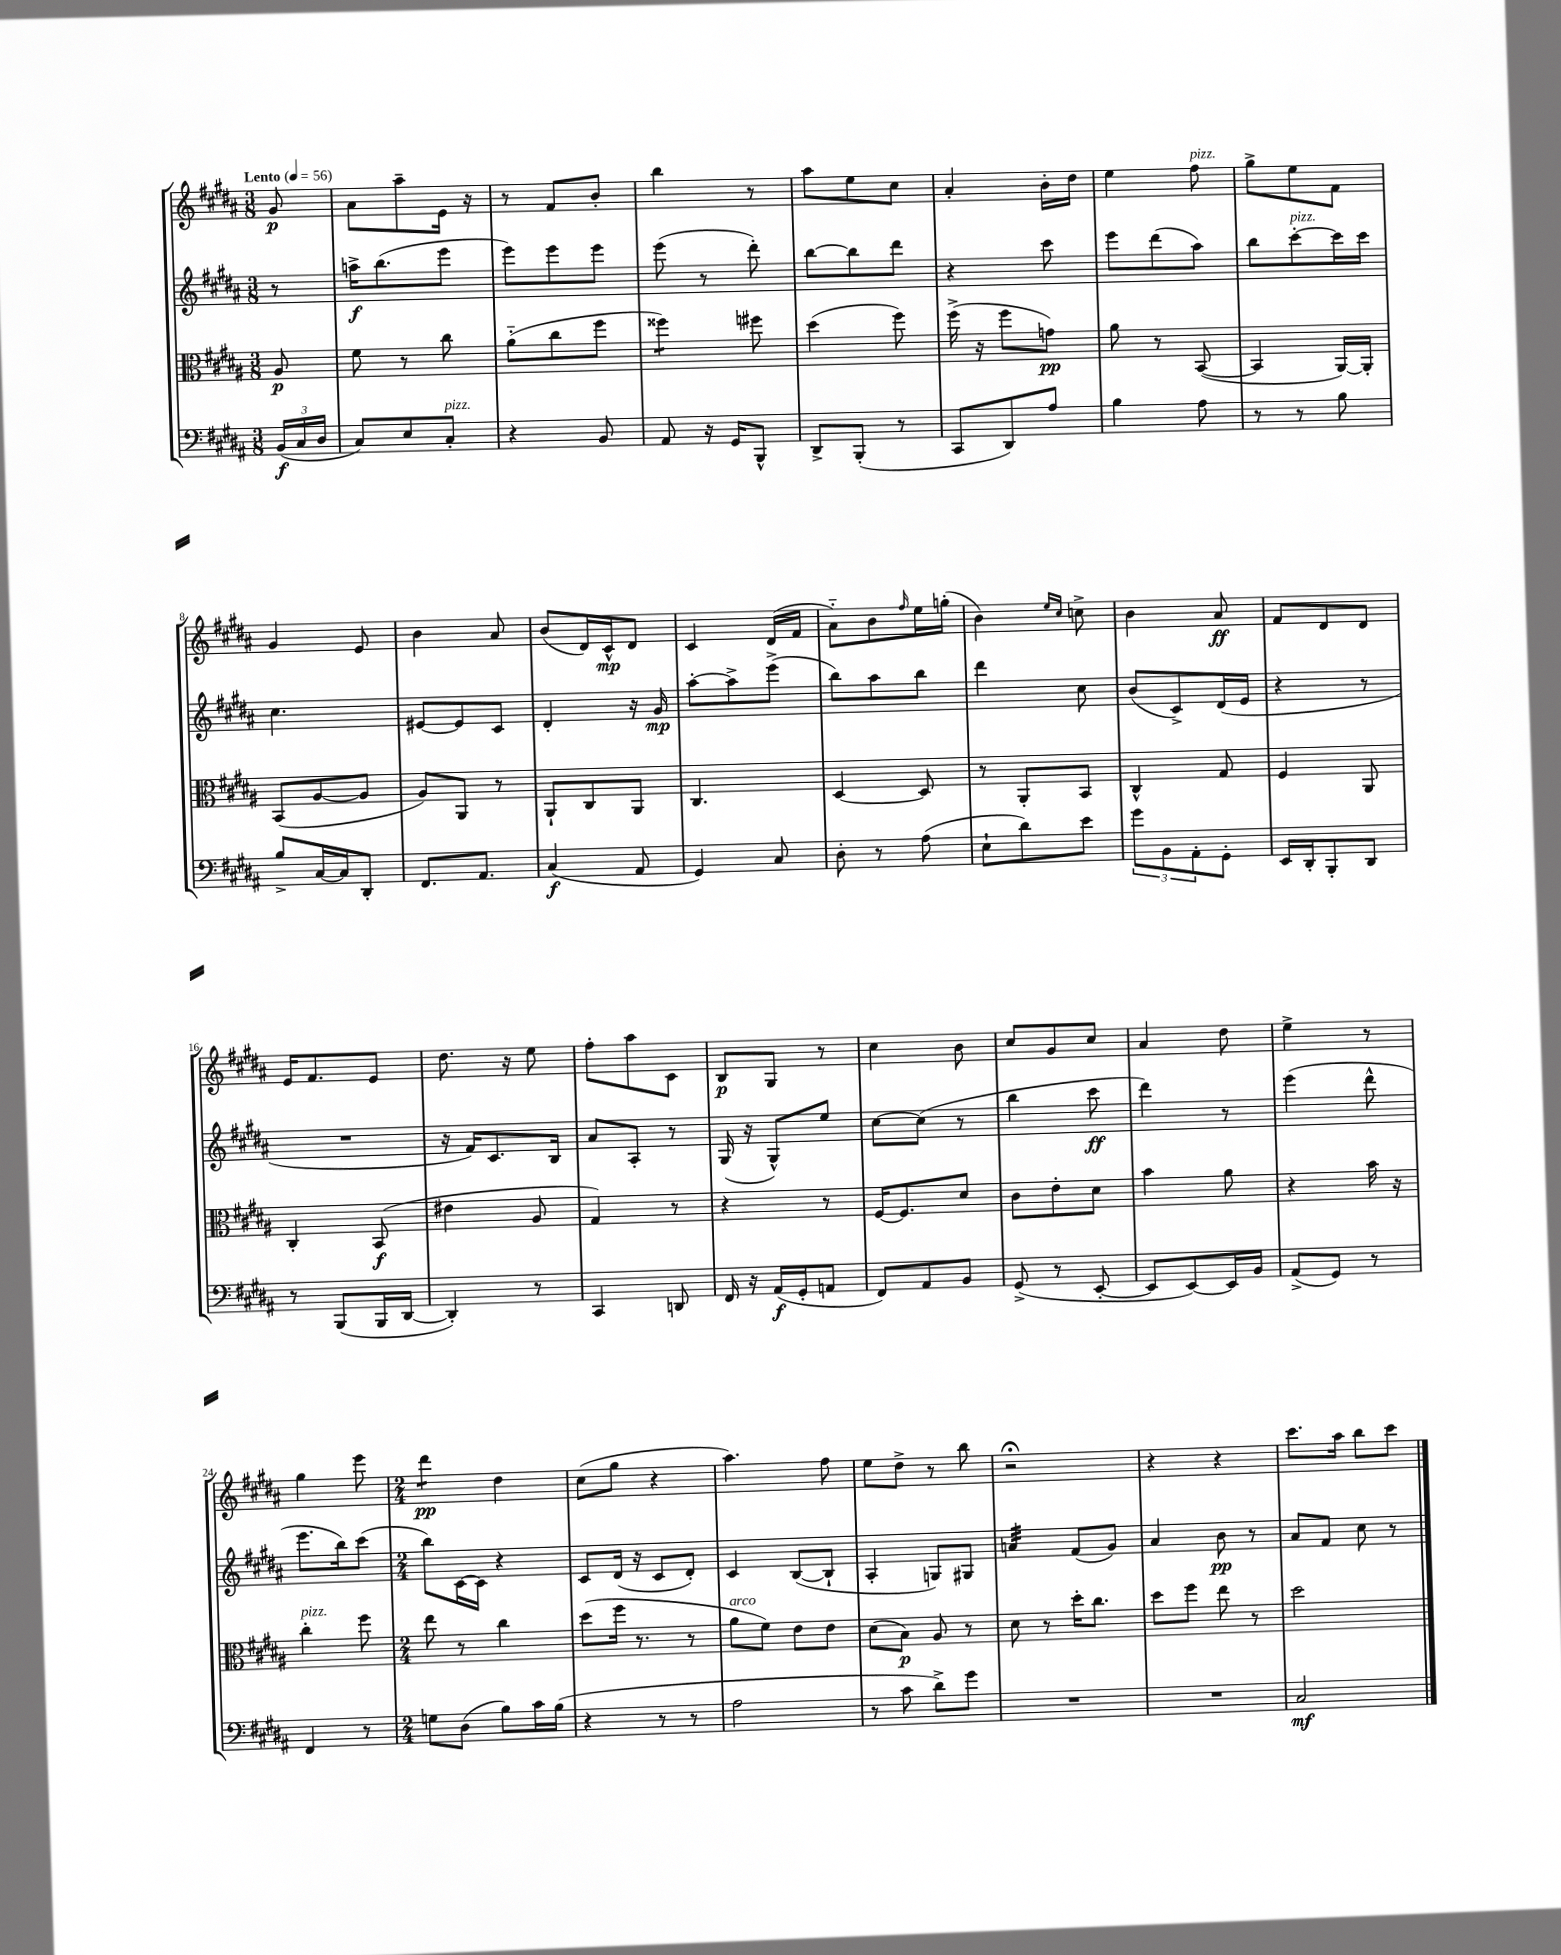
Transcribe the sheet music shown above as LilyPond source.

<<
\new StaffGroup <<
\new Staff = "s0" {
    \clef treble \key b \major \numericTimeSignature \time 3/8 \partial 8 \tempo "Lento" 4 = 56
    gis'8\p |
    ais'8 ais''8-- e'16 r16 |
    r8 fis'8 b'8-. |
    b''4 r8 |
    ais''8 e''8 cis''8 |
    ais'4-. b'16-. dis''16 |
    e''4 fis''8^\markup { \italic "pizz." } |
    gis''8-> e''8 fis'8 |
    gis'4 e'8 |
    b'4 ais'8 |
    b'8( dis'16) cis'16-^\mp dis'8 |
    cis'4 dis'16( fis'16 |
    ais'8-_) b'8 \grace { fis''16 } e''16 g''16-.( |
    b'4) \grace { e''16 cis''16 } c''8-> |
    b'4 ais'8\ff |
    fis'8 dis'8 dis'8 |
    e'16 fis'8. e'8 |
    dis''8. r16 e''8 |
    fis''8-. ais''8 cis'8 |
    b8\p gis8 r8 |
    cis''4 b'8 |
    cis''8 gis'8 cis''8 |
    ais'4 dis''8 |
    e''4-> r8 |
    gis''4 e'''8 |
    \numericTimeSignature \time 2/4 dis'''4:8\pp dis''4 |
    cis''8( gis''8 r4 |
    ais''4.) fis''8 |
    e''8 dis''8-> r8 b''8 |
    r2\fermata |
    r4 r4 |
    cis'''8. ais''16 b''8 cis'''8 \bar "|." |
}
\new Staff = "s1" {
    \clef treble \key b \major \numericTimeSignature \time 3/8 \partial 8
    r8 |
    a''16->\f b''8.( e'''8 |
    e'''8) e'''8 e'''8 |
    e'''8( r8 dis'''8-.) |
    b''8~ b''8 dis'''8 |
    r4 cis'''8 |
    e'''8 dis'''8( ais''8) |
    b''8 cis'''8~-.^\markup { \italic "pizz." } cis'''16 cis'''16 |
    cis''4. |
    eis'8~ eis'8 cis'8 |
    dis'4-. r16 gis'16\mp |
    ais''8~-. ais''8-> e'''8->( |
    b''8) ais''8 b''8 |
    dis'''4 cis''8 |
    b'8( cis'8->) dis'16( e'16 |
    r4 r8 |
    R4. |
    r16 fis'16) cis'8. b16 |
    ais'8 ais8-. r8 |
    gis16( r16 gis8-^) e''8 |
    cis''8~ cis''8( r8 |
    b''4 cis'''8\ff |
    dis'''4) r8 |
    e'''4( dis'''8-^ |
    e'''8. b''16) cis'''8( |
    \numericTimeSignature \time 2/4 b''8) cis'16~ cis'16 r4 |
    cis'8 dis'16( r16 cis'8 dis'8-.) |
    cis'4 b8~( b8-! |
    ais4-. g8) gis8 |
    a'4:32 fis'8( gis'8) |
    ais'4 b'8\pp r8 |
    ais'8 fis'8 cis''8 r8 \bar "|." |
}
\new Staff = "s2" {
    \clef alto \key b \major \numericTimeSignature \time 3/8 \partial 8
    ais8\p |
    fis'8 r8 cis''8 |
    ais'8-_( cis''8 fis''8 |
    fisis''4:8) fis''8 |
    dis''4( fis''8) |
    fis''16->( r16 fis''8 g'8\pp) |
    ais'8 r8 b,8~( |
    b,4 ais,16~) ais,16-. |
    b,8( ais8~ ais8 |
    ais8) ais,8 r8 |
    ais,8-! cis8 ais,8 |
    cis4. |
    dis4~ dis8 |
    r8 ais,8-. b,8 |
    cis4-^ gis8 |
    fis4 ais,8 |
    cis4-. b,8\f( |
    eis'4 ais8 |
    gis4) r8 |
    r4 r8 |
    fis16~ fis8. dis'8 |
    cis'8 e'8-. dis'8 |
    b'4 ais'8 |
    r4 b'16 r16 |
    cis''4-.^\markup { \italic "pizz." } fis''8 |
    \numericTimeSignature \time 2/4 e''8 r8 cis''4 |
    dis''8( fis''16 r8. r8 |
    ais'8^\markup { \italic "arco" } fis'8) e'8 e'8 |
    dis'8( b8\p) ais8 r8 |
    dis'8 r8 dis''16-. cis''8. |
    dis''8 fis''8 e''8 r8 |
    dis''2 \bar "|." |
}
\new Staff = "s3" {
    \clef bass \key b \major \numericTimeSignature \time 3/8 \partial 8
    \tuplet 3/2 { b,16\f( cis16 dis16 } |
    cis8) e8 cis8-.^\markup { \italic "pizz." } |
    r4 b,8 |
    ais,8 r16 gis,16 b,,8-^ |
    dis,8-> b,,8-.( r8 |
    cis,8 dis,8) ais8 |
    b4 ais8 |
    r8 r8 b8 |
    b8-> cis16~ cis16 dis,8-. |
    fis,8. ais,8. |
    cis4\f( ais,8 |
    gis,4) cis8 |
    dis8-. r8 ais8( |
    e8-! dis'8) e'8 |
    \tuplet 3/2 { gis'8 b,8 ais,8-. } gis,8-. |
    e,16 dis,16-. b,,8-. dis,8 |
    r8 b,,8( b,,16 dis,16~ |
    dis,4-.) r8 |
    cis,4 d,8 |
    fis,16 r16 ais,16\f( gis,16-. a,8 |
    fis,8) ais,8 b,8 |
    gis,8->( r8 e,8~-. |
    e,8 e,8~) e,16 b,16 |
    ais,8->( gis,8) r8 |
    fis,4 r8 |
    \numericTimeSignature \time 2/4 g8 dis8( b8) cis'16 b16( |
    r4 r8 r8 |
    ais2 |
    r8 cis'8 dis'8->) gis'8 |
    R2 |
    R2 |
    cis2\mf \bar "|." |
}
>>
>>
